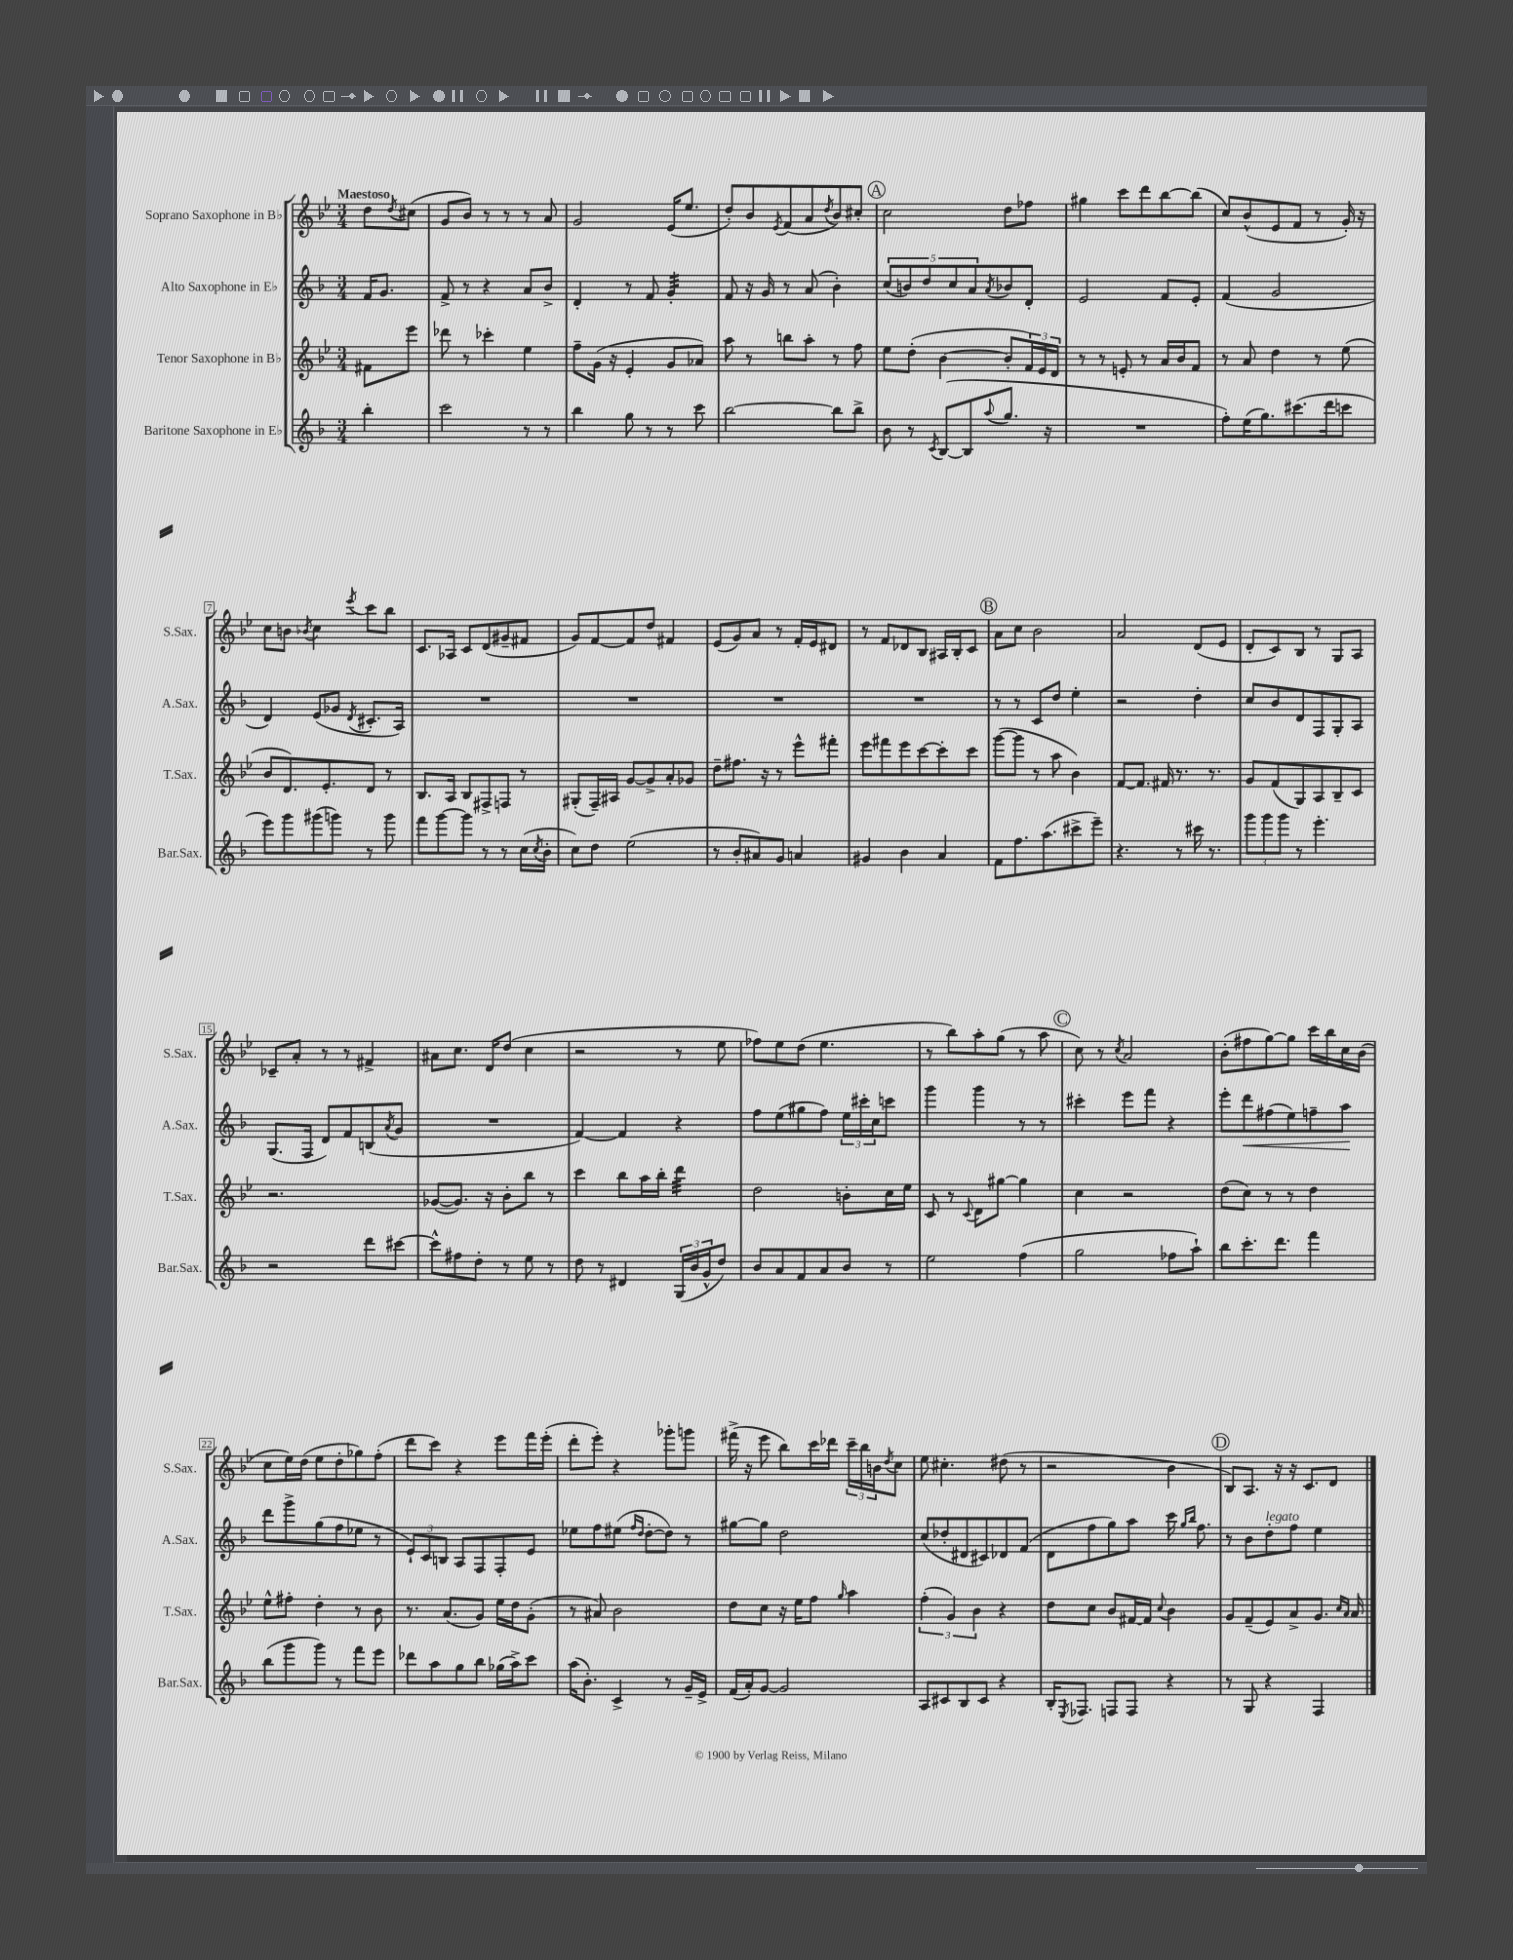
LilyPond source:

<<
\new StaffGroup <<
\new Staff = "s0" \with { instrumentName = "Soprano Saxophone in Bb" shortInstrumentName = "S.Sax." } {
    \clef treble \key bes \major \numericTimeSignature \time 3/4 \partial 4 \tempo "Maestoso"
    d''8 \acciaccatura { d''8 } cis''8( |
    g'8 bes'8) r8 r8 r8 a'8 |
    g'2 ees'16( ees''8. |
    d''8-.) bes'8 \acciaccatura { ees'8 } f'8( a'8 \acciaccatura { d''8 } bes'8) cis''8-. |
    \mark \markup { \circle "A" } c''2 d''8 fes''8 |
    gis''4 c'''8 d'''8 bes''8~ bes''8( |
    c''8) bes'8-^( ees'8 f'8 r8 g'16-.) r16 |
    c''8 b'8 \acciaccatura { bes'8 } c''4 \acciaccatura { ees'''8 } c'''8 bes''8 |
    c'8. aes16 c'8 d'8( gis'8-- fis'8 |
    g'8) f'8~ f'8 d''8 fis'4 |
    ees'8( g'8) a'8 r8 f'16-. ees'16 dis'8 |
    r8 f'8 des'8 bes8 ais16 bes16-. c'8 |
    \mark \markup { \circle "B" } a'8 c''8 bes'2 |
    a'2 d'8( ees'8 |
    d'8-. c'8) bes8 r8 g8 a8 |
    ces'8-- a'8-. r8 r8 fis'4-> |
    ais'8 c''8. d'16 d''8( c''4 |
    r2 r8 ees''8 |
    fes''8) ees''8 d''8( ees''4. |
    r8 bes''8) a''8-. g''8( r8 a''8 |
    \mark \markup { \circle "C" } c''8) r8 \acciaccatura { c''8 } a'2 |
    bes'8-.( fis''8 g''8~) g''8 c'''16 bes''16 c''16 bes'16( |
    c''8 ees''16) d''16( ees''8 d''8-. ges''8) f''8-.( |
    d'''8 c'''8) r4 ees'''8 f'''16 ees'''16-.( |
    d'''8-. ees'''8-.) r4 ges'''8-. g'''8 |
    fis'''16->( r16 ees'''8 bes''8) c'''16 des'''16 \tuplet 3/2 { c'''16-- bes''16 b'16 } \acciaccatura { d''8 } c''8 |
    ees''8 cis''4.-. dis''8( r8 |
    r2 bes'4 |
    \mark \markup { \circle "D" } bes8) a8. r16 r16 c'8. d'8 \bar "|." |
}
\new Staff = "s1" \with { instrumentName = "Alto Saxophone in Eb" shortInstrumentName = "A.Sax." } {
    \clef treble \key f \major \numericTimeSignature \time 3/4 \partial 4
    f'16 g'8. |
    f'8-> r8 r4 a'8 bes'8-> |
    d'4-. r8 f'8 g'4:32-. |
    f'8 r16 g'16 r8 a'8( bes'4-.) |
    \mark \markup { \circle "A" } \tuplet 5/4 { c''8( b'8) d''8 c''8 a'8 } \acciaccatura { a'8 } bes'8 d'8-. |
    e'2 f'8 e'8-. |
    f'4( g'2 |
    d'4) e'8( ges'8 \acciaccatura { d'8 } cis'8.-. a16) |
    R2. |
    R2. |
    R2. |
    R2. |
    \mark \markup { \circle "B" } r8 r8 c'8 d''8 e''4-. |
    r2 d''4-. |
    c''8 bes'8 d'8 f8 g8-. a8 |
    g8.( f16 d'8) f'8 b8( \acciaccatura { a'8 } g'8 |
    R2. |
    f'4~) f'4 r4 |
    f''8 e''8( gis''8 f''8) \tuplet 3/2 { e''16 cis'''16-. c''16 } c'''8 |
    g'''4 g'''4 r8 r8 |
    \mark \markup { \circle "C" } cis'''4-. e'''8 f'''8 r4 |
    e'''8-. d'''8\< fis''8( e''8) f''8-- a''8\! |
    d'''8 g'''8-> g''8( f''8 ees''8 r8 |
    \tuplet 3/2 { e'8-!) c'8 b8 } a8 f8 f8-. e'8 |
    ees''8 f''8 eis''8( \grace { f''16 d''16 } d''8~-. d''8) r8 |
    gis''8~ gis''8 d''2 |
    c''8( des''8-. dis'8 cis'8) des'8 f'8( |
    d'8 f''8 g''8) a''8 c'''16 \grace { g''16 bes''16 } f''8. |
    \mark \markup { \circle "D" } r8 bes'8 d''8-.^\markup { \italic "legato" } f''8 e''4 \bar "|." |
}
\new Staff = "s2" \with { instrumentName = "Tenor Saxophone in Bb" shortInstrumentName = "T.Sax." } {
    \clef treble \key bes \major \numericTimeSignature \time 3/4 \partial 4
    fis'8 ees'''8 |
    des'''8 r8 ces'''4-. ees''4 |
    f''8-- g'16( r16 ees'4-. g'8 aes'8) |
    a''8 r8 b''8 a''8-. r8 f''8 |
    \mark \markup { \circle "A" } ees''8 d''8-.( bes'4~ bes'8-. \tuplet 3/2 { f'16) ees'16 d'16 } |
    r8 r8 e'8-. r8 a'16 bes'16 f'8 |
    r8 a'8 d''4 r8 ees''8( |
    bes'8 d'8.) ees'8.-. d'8 r8 |
    bes8. a16 bes8 fis8-> f8 r8 |
    gis8-.( f16--) ais16 g'8~ g'8-> a'8-. ges'8 |
    d''8-- fis''8. r16 r8 ees'''8-^ fis'''8-. |
    ees'''8 fis'''8 ees'''8 c'''8~ c'''8-. c'''8 |
    \mark \markup { \circle "B" } g'''8~( g'''8 r8 a''8 bes'4) |
    f'8~ f'8. fis'16 r8. r8. |
    g'8 f'8( g8) a8 bes8-- c'8 |
    r2. |
    ges'8~( ges'8.) r16 bes'8-. bes''8 r8 |
    c'''4 bes''8 a''16 bes''16-. d'''4:32 |
    d''2 b'8-. c''16 ees''16 |
    c'8 r8 \appoggiatura { c'8 } d'8 gis''8~ gis''4 |
    \mark \markup { \circle "C" } c''4 r2 |
    d''8( c''8) r8 r8 d''4 |
    ees''8-^ fis''8-. d''4-. r8 bes'8 |
    r8. a'8.( g'8) ees''16 d''16 g'8-.( |
    r8 ais'8) bes'2 |
    d''8 c''8 r16 ees''16 f''8 \grace { g''16 } a''4 |
    \tuplet 3/2 { f''4-.( g'4) bes'4 } r4 |
    d''8 c''8 bes'8 fis'16~ fis'16 \appoggiatura { c''8 } bes'4 |
    \mark \markup { \circle "D" } g'8 f'8--( ees'8) a'8-> g'8. \grace { c''16 a'16 } a'16 \bar "|." |
}
\new Staff = "s3" \with { instrumentName = "Baritone Saxophone in Eb" shortInstrumentName = "Bar.Sax." } {
    \clef treble \key f \major \numericTimeSignature \time 3/4 \partial 4
    bes''4-. |
    c'''2 r8 r8 |
    bes''4 g''8 r8 r8 c'''8 |
    bes''2~ bes''8 bes''8-> |
    \mark \markup { \circle "A" } bes'8 r8 \acciaccatura { c'8 } bes8~( bes8 \appoggiatura { a''8 } g''8. r16 |
    R2. |
    f''8-.) e''16( g''8.) cis'''8.( d'''16 c'''8 |
    e'''8) g'''8 gis'''8( g'''8) r8 g'''8 |
    f'''8 g'''8~ g'''8 r8 r8 c''16( \acciaccatura { c''8 } bes'16-. |
    c''8) d''8 e''2( |
    r8 bes'8-. ais'8) g'8 a'4 |
    gis'4 bes'4 a'4 |
    \mark \markup { \circle "B" } f'8 f''8. a''8.( cis'''8-> e'''8--) |
    r4. r8 cis'''16 r8. |
    \tuplet 3/2 { g'''8 g'''8 g'''8 } r8 e'''4.-. |
    r2 d'''8 cis'''8~ |
    cis'''8-^ fis''8 d''8-. r8 e''8 r8 |
    d''8 r8 dis'4 \tuplet 3/2 { g16( bes'16 g'16-^ } d''8) |
    bes'8 a'8 f'8 a'8 bes'8 r8 |
    e''2 f''4( |
    \mark \markup { \circle "C" } g''2 fes''8 a''8-!) |
    bes''8 c'''8.-. d'''8. f'''4 |
    bes''8( g'''8 g'''8) r8 f'''8 e'''8 |
    des'''8 a''8 g''8 bes''8 ges''16( a''16->) c'''8 |
    a''16( bes'8.-.) c'4-> r8 g'16-- e'16-> |
    f'16( a'16-.) g'8~ g'2 |
    a8 cis'8 bes8 cis'8 r4 |
    bes16-. \acciaccatura { e8 } fes8. f8 f8 r4 |
    \mark \markup { \circle "D" } r8 g8 r4 f4 \bar "|." |
}
>>
>>
\layout { \context { \Score \override BarNumber.stencil = #(make-stencil-boxer 0.1 0.3 ly:text-interface::print) } }
